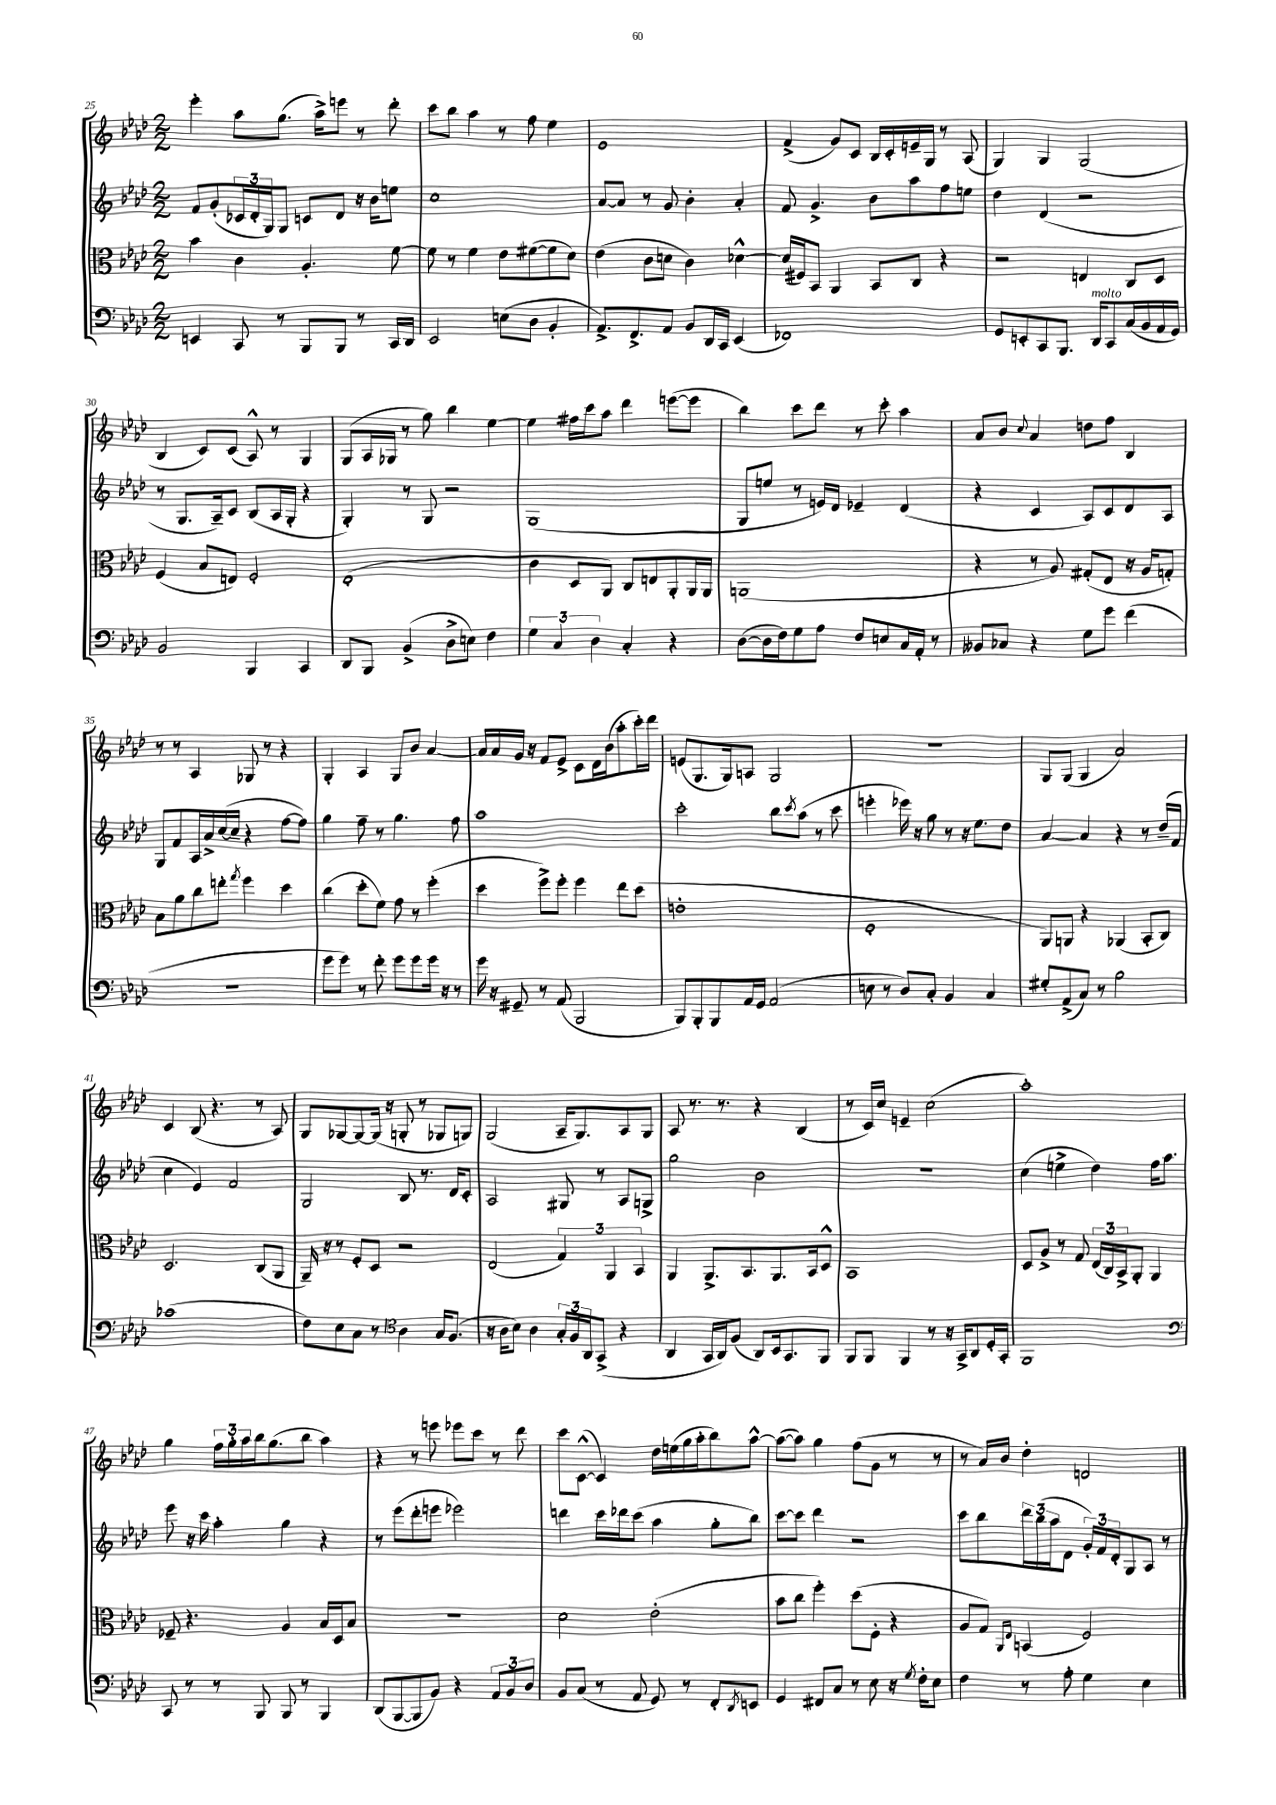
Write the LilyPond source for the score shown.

<<
\new StaffGroup <<
\new Staff = "s0" {
    \clef treble \key aes \major \numericTimeSignature \time 2/2
    ees'''4-. aes''8 g''8.( aes''16->) e'''8 r8 des'''8-. |
    c'''8 bes''8 aes''4 r8 f''8 ees''4 |
    ees'1 |
    f'4->( g'8) c'8 bes16 c'16-. e'16-- g16 r8 aes8( |
    g4) g4 g2( |
    bes4 c'8) c'8( aes8-^) r8 g4 |
    g8( aes16 ges16 r8 g''8) bes''4 ees''4~ |
    ees''4 fis''16 c'''16 aes''8 des'''4 e'''8~( e'''8 |
    bes''4) c'''8 des'''8 r8 c'''8-. aes''4 |
    aes'8 bes'8 \appoggiatura { c''8 } aes'4 d''8 f''8 bes4 |
    r8 r8 aes4 ges8 r8 r4 |
    g4-. aes4 g8 bes'8 aes'4~ |
    aes'16 aes'16 g'16 r16 f'8 ees'8-> c'8 des'16 bes'16( aes''8-. c'''16-.) des'''16 |
    e'8( g8. g16) a8 g2 |
    r1 |
    g8 g8( g4 aes'2) |
    c'4 bes8( r4. r8 aes8) |
    g8 ges8~ ges8~ ges16( r16 g8-. r8 ges8 g8) |
    g2( aes16-- g8.) aes8 g8 |
    aes8 r8. r8. r4 bes4( |
    r8 c'16) c''16 e'4-- c''2( |
    aes''1-.) |
    g''4 \tuplet 3/2 { f''16 g''16-. aes''16 } bes''16 g''8.( bes''8 aes''4) |
    r4 r8 e'''8 ees'''8 c'''8 r8 des'''8 |
    c'''8 c'8~-^( c'4) des''16 e''16( g''16 aes''16-. bes''8) aes''8~-^ |
    aes''8~( aes''8) g''4 f''8( g'8 r8 r8 |
    r8 aes'16) bes'16 des''4-. d'2 \bar "|." |
}
\new Staff = "s1" {
    \clef treble \key aes \major \numericTimeSignature \time 2/2
    f'8 g'8-.( \tuplet 3/2 { ces'16 des'16-. g16) } g8 c'8 des'8 r16 bes'16 e''8 |
    c''1 |
    aes'8~ aes'8 r8 g'8 bes'4-. aes'4-. |
    f'8 g'4.-> bes'8 aes''8 f''8 e''8 |
    des''4 des'4( r2 |
    r8 g8. aes16--) c'8 bes8( aes16 g16-. r4 |
    g4-.) r8 g8 r2 |
    g1( |
    g8 e''8 r8 e'16) des'16 ees'4-- des'4( |
    r4 c'4 aes8) c'8 des'8 aes8 |
    g8 f'8 aes16 aes'16-> c''16~( c''16-- r4 f''8~ f''8) |
    g''4 f''8-- r8 g''4. f''8 |
    aes''1 |
    c'''2-. bes''8 \acciaccatura { c'''8 } aes''8( r8 c'''8 |
    e'''4-. ees'''16) r16 g''8 r8 r16 ees''8. des''8 |
    aes'4~ aes'4 r4 r8 des''16--( f'16 |
    c''4 ees'4) f'2 |
    g2 bes8 r8. des'16 c'8-. |
    aes2 gis8 r8 aes8 g8-> |
    g''2 bes'2 |
    r1 |
    c''4( e''4-> des''4) f''16 aes''8. |
    ees'''8 r16 c'''16 aes''4-. g''4 r4 |
    r8 ees'''8( des'''8-. e'''8 ees'''2) |
    d'''4 c'''16 des'''16 c'''8( aes''4 g''8-. bes''8) |
    c'''8~ c'''8 des'''4 r2 |
    c'''8 bes''8 \tuplet 3/2 { des'''16 bes''16( aes''16 } des'8 \tuplet 3/2 { g'16-.) f'16 des'16-. } g8 aes8 r8 \bar "|." |
}
\new Staff = "s2" {
    \clef alto \key aes \major \numericTimeSignature \time 2/2
    bes'4 c'4 aes4.-. f'8~ |
    f'8 r8 f'4 ees'8 fis'8~( fis'8 des'8) |
    ees'4( c'8 d'8 c'4) des'4~-^ |
    des'16( fis16) bes,8 aes,4 bes,8 c8 r4 |
    r2 e4 c8 des8 |
    f4( bes8 e8) f2-. |
    ees1-.( |
    c'4 des8 aes,8) c8 e8 aes,8-. aes,16 aes,16 |
    a,1( |
    r4 r8 aes8) gis8-.( ees8 r16 aes16 g8-.) |
    bes8 aes'8 c''8 e''8-. \acciaccatura { g''8 } f''4 des''4 |
    c''4( des''8-. f'8) g'8 r8 f''4-.( |
    des''4 f''8->) f''8-. f''4 ees''8 des''8( |
    e'1-. |
    f1-. |
    aes,8) a,8 r4 aes,4( bes,8-. c8) |
    des2. c8( aes,8 |
    aes,16--) r16 r8 f8-. des8 r2 |
    ees2( \tuplet 3/2 { g4) aes,4 bes,4 } |
    aes,4 aes,8.-> bes,8. aes,8. bes,16 des8-^ |
    bes,1 |
    des8 aes8-> r8 g8 \tuplet 3/2 { ees16( c16) bes,16-> } aes,8-. aes,4 |
    fes8-- r4. aes4 bes16 des16 bes8 |
    R1 |
    des'2 ees'2-.( |
    bes'8 c''8 f''4-.) des''8( f8-. r4 |
    aes8 g8) \grace { aes,16 ees16 } b,4( f2) \bar "|." |
}
\new Staff = "s3" {
    \clef bass \key aes \major \numericTimeSignature \time 2/2
    e,4 c,8 r8 bes,,8 bes,,8 r8 c,16 des,16 |
    ees,2 e8( des8 bes,4-. |
    aes,8.->) f,8.-> aes,8 bes,8 des,16 c,16 ees,4( |
    fes,1) |
    g,8 e,8-. c,8 bes,,8. des,16^\markup { \italic "molto" } c,8 c16( bes,16 aes,16 g,16) |
    bes,2 bes,,4 c,4 |
    des,8 bes,,8 bes,4->( des8-> e8) f4 |
    \tuplet 3/2 { g4 c4 des4 } c4-. r4 |
    des8~( des16 f16) g8 aes8 f8 e8 c16 aes,16-. r8 |
    beses,8 ces8 r4 g8 g'8 f'4( |
    r1 |
    g'8 g'8) r8 f'8-. g'8 g'8 g'16 r16 r8 |
    g'16 r16 gis,8-- r8 aes,8( bes,,2 |
    bes,,8) bes,,8-. bes,,8 aes,16 g,16 aes,2( |
    e8 r8 des8) c8-. bes,4 c4 |
    gis8-. aes,8->( c8) r8 bes2 |
    ces'1( |
    f8) ees8 c8 r8 \clef tenor aes4 g16 f8.( |
    r16 aes16 bes8) aes4 \tuplet 3/2 { g16-. f16 aes,16 } g,8->( r4 |
    aes,4 g,16 aes,16) f8( aes,8) bes,16 g,8. f,8 |
    f,8 f,8 f,4 r8 r16 g,16-> aes,8 des16-. g,16-. |
    f,1 |
    \clef bass c,8 r8 r8 bes,,8 bes,,8 r8 bes,,4 |
    des,8( bes,,8~ bes,,8 bes,8) r4 \tuplet 3/2 { aes,8 bes,8 des8 } |
    bes,8 c8( r8 aes,8 g,8) r8 f,8-. \acciaccatura { des,8 } e,8 |
    g,4 fis,8 c8 r8 ees8 r16 \acciaccatura { g8 } f16-. ees8 |
    f4 r8 aes8-. g4 ees4 \bar "|." |
}
>>
>>
\layout { \context { \Score currentBarNumber = #25 } }
